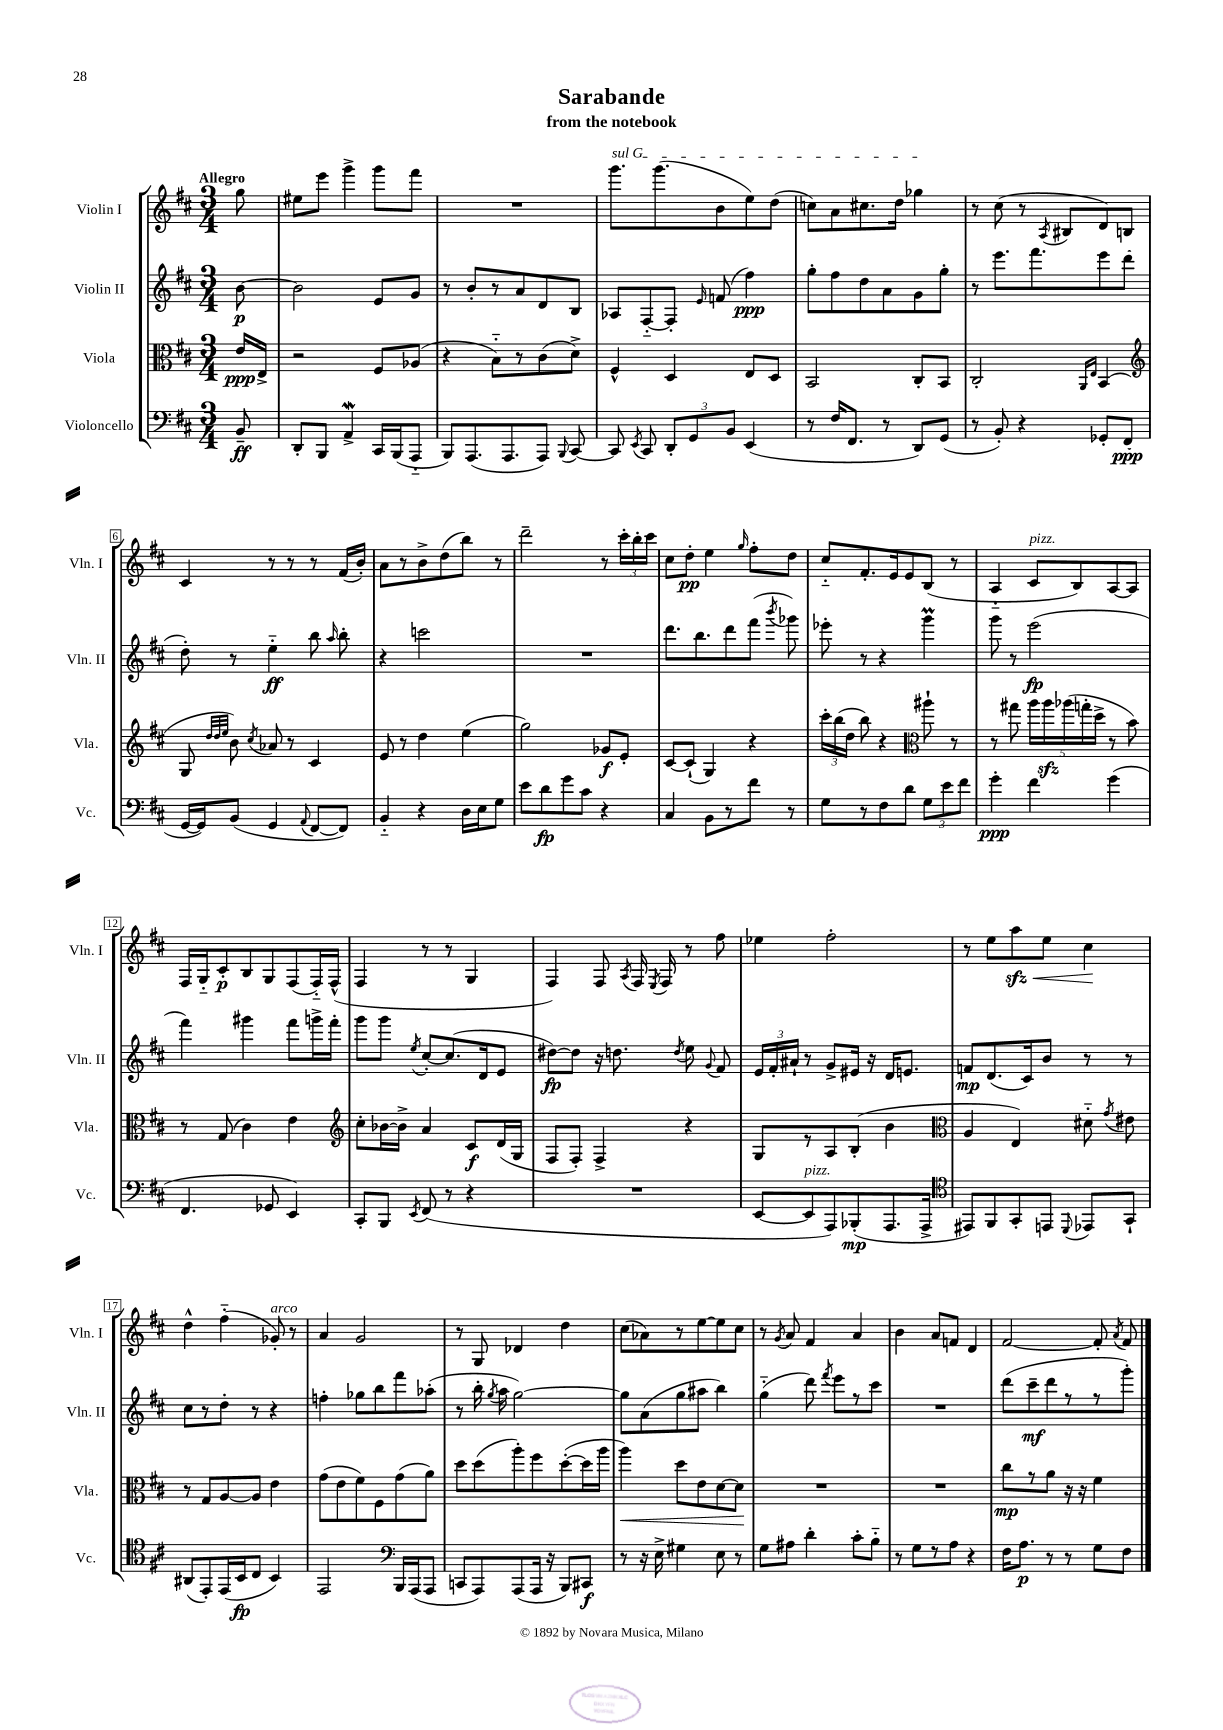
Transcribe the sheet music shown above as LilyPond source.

\header { title = "Sarabande" subtitle = "from the notebook" }
<<
\new StaffGroup <<
\new Staff = "s0" \with { instrumentName = "Violin I" shortInstrumentName = "Vln. I" } {
    \clef treble \key d \major \numericTimeSignature \time 3/4 \partial 8 \tempo "Allegro"
    \autoBeamOff g''8 |
    eis''8[ e'''8] g'''4-> g'''8[ fis'''8] |
    R2. |
    \once \override TextSpanner.bound-details.left.text = \markup { \italic "sul G" } g'''8.[\startTextSpan g'''8.( b'8 e''8) d''8]( |
    c''8[) a'8 cis''8. d''16] ges''4\stopTextSpan |
    r8 cis''8( r8 \acciaccatura { a8 } bis8[ d'8) b8] |
    cis'4 r8 r8 r8 fis'16[( b'16]-.) |
    a'8[ r8 b'8-> d''8( b''8]) r8 |
    d'''2-- r8 \tuplet 3/2 { cis'''16[-. b''16-. cis'''16] } |
    cis''8[ d''8]-.\pp e''4 \grace { g''16 } fis''8[-. d''8] |
    cis''8[-_ fis'8.-. e'16 e'8 b8]( r8 |
    a4-_ cis'8[^\markup { \italic "pizz." } b8) a8~ a8] |
    fis16[ g16-_ cis'8-.\p b8 g8 fis8( fis16-_) fis16]-^( |
    fis4 r8 r8 g4 |
    fis4) fis8 \acciaccatura { a8 } fis16 \acciaccatura { e8 } fis16 r8 fis''8 |
    ees''4 fis''2-. |
    r8 e''8[ a''8\sfz\< e''8] cis''4\! |
    d''4-^ fis''4-_( ges'8-.^\markup { \italic "arco" }) r8 |
    a'4 g'2 |
    r8 g8 des'4 d''4 |
    cis''8[( aes'8) r8 e''8~ e''8 cis''8] |
    r8 \acciaccatura { g'8 } a'8 fis'4 a'4 |
    b'4 a'8[ f'8] d'4 |
    fis'2~ fis'8-. \acciaccatura { a'8 } fis'8 \bar "|." |
}
\new Staff = "s1" \with { instrumentName = "Violin II" shortInstrumentName = "Vln. II" } {
    \clef treble \key d \major \numericTimeSignature \time 3/4 \partial 8
    \autoBeamOff b'8~\p |
    b'2 e'8[ g'8] |
    r8 b'8[-. r8 a'8 d'8 b8] |
    aes8[ fis8~-_ fis8]-. \grace { e'16 } f'8( fis''4\ppp) |
    g''8[-. fis''8 d''8 a'8 g'8 g''8]-. |
    r8 e'''8.[ fis'''8. e'''8 d'''8]( |
    d''8-.) r8 e''4-_\ff b''8 \grace { a''16 } b''8-. |
    r4 c'''2 |
    R2. |
    d'''8.[ b''8. d'''8 fis'''8]( \acciaccatura { b'''8 } ges'''8) |
    ees'''8-. r8 r4 g'''4\prall |
    g'''8 r8 e'''2\fp( |
    fis'''4) gis'''4 fis'''8[ g'''16-> fis'''16]-. |
    g'''8[ g'''8] \acciaccatura { e''8 } cis''8[~-. cis''8.( d'16 e'8] |
    dis''8[~\fp) dis''8] r16 d''8. \acciaccatura { d''8 } e''8 \appoggiatura { g'8 } fis'8 |
    \tuplet 3/2 { e'16[ fis'16-. ais'16]-! } r8 g'8[-> eis'16] r16 d'16[ e'8.] |
    f'8[\mp d'8.( cis'16) b'8] r8 r8 |
    cis''8[ r8 d''8]-. r8 r4 |
    f''4-. ges''8[ b''8 fis'''8 aes''8]-.( |
    r8 b''16-. \acciaccatura { g''8 } a''16 g''2~) |
    g''8[ a'8( g''8 ais''8] b''4) |
    g''4-_( d'''8) \acciaccatura { fis'''8 } e'''8[ r8 cis'''8] |
    R2. |
    d'''8[( cis'''8--\mf d'''8 r8 r8 g'''8]-.) \bar "|." |
}
\new Staff = "s2" \with { instrumentName = "Viola" shortInstrumentName = "Vla." } {
    \clef alto \key d \major \numericTimeSignature \time 3/4 \partial 8
    \autoBeamOff e'16[\ppp e16]-> |
    r2 fis8[ aes8]( |
    r4 b8[-_) r8 cis'8( d'8]->) |
    fis4-^ d4 e8[ d8] |
    b,2 cis8[-. b,8] |
    cis2-. \grace { a,16[ e16] } b,4( |
    \clef treble g8 \grace { d''32[ d''32 e''32] } b'8) \acciaccatura { cis''8 } aes'8 r8 cis'4 |
    e'8 r8 d''4 e''4( |
    g''2) ges'8[\f e'8]-. |
    cis'8[~ cis'8]-!( g4) r4 |
    \tuplet 3/2 { cis'''16[-. b''16( d''16] } b''8) r4 \clef alto ais''8-! r8 |
    r8 gis''8 \tuplet 5/4 { a''16[ a''16\sfz aes''16( g''16-. d''16]-> } r8 b'8) |
    r8 g8( cis'4) e'4 |
    \clef treble cis''8[-. bes'16~ bes'16]-> a'4 cis'8[\f d'16( g16] |
    fis8[ fis8]-.) fis4-> r4 |
    g8[ r8 a8 b8]-.( b'4 |
    \clef alto a4 e4) dis'8-_ \acciaccatura { g'8 } eis'8 |
    r8 g8[ a8~ a8] e'4 |
    g'8[( e'8 fis'8) fis8 g'8( a'8]) |
    d''8[ d''8( a''8-.) fis''8 d''8~-.( d''16 a''16] |
    a''4\<) d''8[ e'8 d'8~ d'8]\! |
    R2. |
    R2. |
    cis''8[\mp r8 a'8] r16 r16 fis'4 \bar "|." |
}
\new Staff = "s3" \with { instrumentName = "Violoncello" shortInstrumentName = "Vc." } {
    \clef bass \key d \major \numericTimeSignature \time 3/4 \partial 8
    \autoBeamOff b,8--\ff |
    d,8[-. b,,8] a,4->\mordent cis,16[ b,,16( a,,8]-_ |
    b,,8[) a,,8.( a,,8. a,,8]) \appoggiatura { b,,8 } cis,8~ |
    cis,8 \acciaccatura { e,8 } cis,8 \tuplet 3/2 { d,8[-. g,8 b,8] } e,4( |
    r8 fis16[ fis,8.] r8 d,8[) g,8]( |
    r8 b,8-.) r4 ges,8[-. fis,8]\ppp( |
    g,16[~ g,16) b,8]( g,4 \appoggiatura { a,8 } fis,8[~ fis,8]) |
    b,4-_ r4 d16[ e16 g8] |
    e'8[ d'8\fp g'8 cis'8] r4 |
    cis4 b,8[ r8 fis'8] r8 |
    g8[ r8 fis8 d'8] \tuplet 3/2 { g8[ e'8 fis'8] } |
    g'4-.\ppp fis'4 g'4( |
    fis,4. ges,8 e,4) |
    cis,8[-. b,,8] \acciaccatura { e,8 } fis,8( r8 r4 |
    R2. |
    e,8[~ e,8^\markup { \italic "pizz." } a,,8) bes,,8-.\mp( a,,8. a,,16]-> |
    \clef tenor eis,8[) fis,8 g,8-. e,8] \appoggiatura { d,8 } ees,8[ g,8]-! |
    ais,8[( e,8-.) e,16( b,16\fp cis8] b,4) |
    e,2 \clef bass b,,16[ a,,16( a,,8] |
    c,8[ a,,8) a,,8( a,,16] r16 b,,8[) cis,8]\f |
    r8 r16 e16-> gis4 e8 r8 |
    g8[ ais8] d'4-. cis'8[-. b8]-_ |
    r8 g8[ r8 a8] r4 |
    fis16[ a8.]\p r8 r8 g8[ fis8] \bar "|." |
}
>>
>>
\layout { \context { \Score \override BarNumber.stencil = #(make-stencil-boxer 0.1 0.3 ly:text-interface::print) } }
